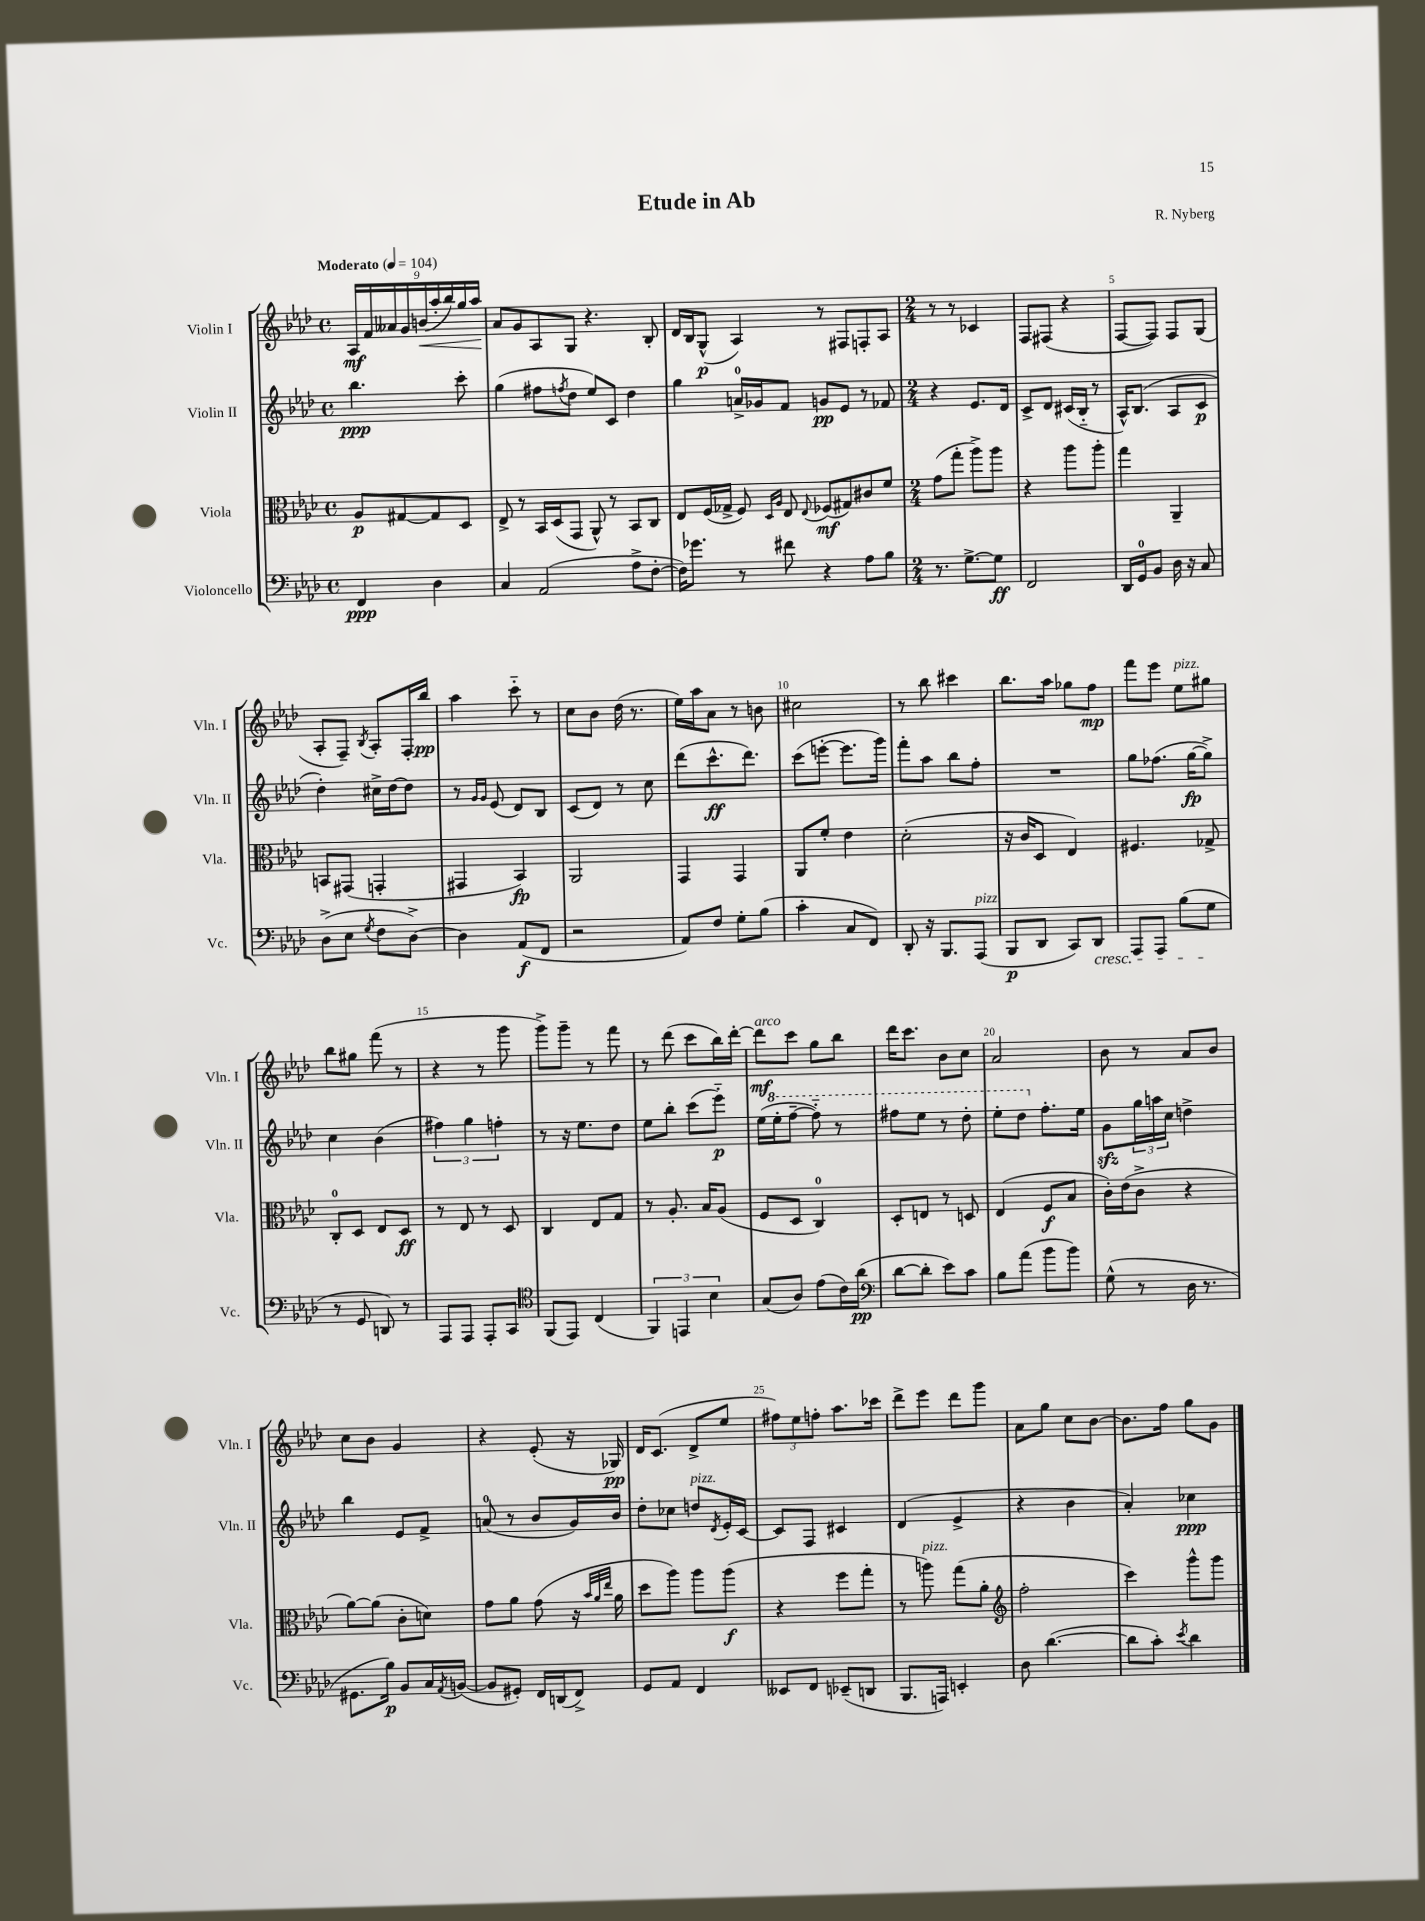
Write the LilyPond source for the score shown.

\header { title = "Etude in Ab" composer = "R. Nyberg" }
<<
\new StaffGroup <<
\new Staff = "s0" \with { instrumentName = "Violin I" shortInstrumentName = "Vln. I" } {
    \clef treble \key aes \major \defaultTimeSignature \time 4/4 \partial 2 \tempo "Moderato" 4 = 104
    \tuplet 9/8 { aes16\mf f'16 aeses'16 g'16 b'16\<( aes''16-. bes''16) g''16 aes''16 } |
    aes'8\! g'8 aes8 g8 r4. bes8-. |
    des'16 bes16 g8-^\p( aes4) r8 fis8 f8-. aes8 |
    \numericTimeSignature \time 2/4 r8 r8 ces'4 |
    f8 fis8( r4 |
    f8~ f8) f8 g8( |
    aes8-. f8--) \acciaccatura { bes8 } aes8-. f16-. bes''16\pp |
    aes''4 c'''8-_ r8 |
    c''8 bes'8 des''16( r8. |
    ees''16) aes''16 aes'8 r8 b'8 |
    cis''2 |
    r8 bes''8 cis'''4 |
    bes''8. aes''16 ges''8 f''8\mp |
    f'''8 ees'''8 ees''8^\markup { \italic "pizz." } gis''8 |
    bes''8 gis''8 f'''8( r8 |
    r4 r8 g'''8 |
    g'''8->) g'''8-- r8 f'''8 |
    r8 des'''8( c'''8 bes''16) des'''16~-. |
    des'''8\mf^\markup { \italic "arco" } c'''8 g''8 bes''8 |
    des'''16 c'''8. bes'8 c''8 |
    aes'2 |
    bes'8 r8 aes'8 bes'8 |
    c''8 bes'8 g'4 |
    r4 ees'8-.( r16 ges16\pp) |
    des'16 c'8.( des'8-> ees''8 |
    \tuplet 3/2 { fis''8) ees''8 f''8-. } aes''8. ces'''16 |
    des'''8-> ees'''8 des'''8 g'''8 |
    aes'8 g''8 c''8 bes'8~ |
    bes'8. f''16 g''8 g'8 \bar "|." |
}
\new Staff = "s1" \with { instrumentName = "Violin II" shortInstrumentName = "Vln. II" } {
    \clef treble \key aes \major \defaultTimeSignature \time 4/4 \partial 2
    bes''4.\ppp c'''8-. |
    g''4( fis''8 \acciaccatura { f''8 } des''8 ees''8) c'8 des''4 |
    g''4 a'16-0-> ges'16 f'8 g'8\pp ees'8 r8 fes'8 |
    \numericTimeSignature \time 2/4 r4 ees'8. des'16 |
    c'8-> des'8 cis'16( bes16-_ r8 |
    aes16-^) bes8.( aes8 c'8\p |
    des''4-.) cis''16-> des''16~ des''8 |
    r8 \grace { g'16 g'16 } ees'8( des'8) bes8 |
    c'8( des'8) r8 c''8 |
    des'''8( c'''8.-^\ff des'''8.) |
    c'''8( e'''8~-. e'''8. g'''16) |
    f'''8-. aes''8 bes''8 f''8-. |
    R2 |
    g''8 fes''8.( g''16~\fp g''8->) |
    c''4 bes'4( |
    \tuplet 3/2 { fis''4) g''4 f''4-. } |
    r8 r16 ees''8. des''8 |
    ees''8 bes''8-. c'''8( ees'''8-_\p) |
    ees''16( \ottava #1 ees'''16-. f'''8~-- f'''8-_) r8 |
    fis'''8 ees'''8 r8 des'''8-. |
    ees'''8-. des'''8 \ottava #0 f''8.-. ees''16 |
    g'8\sfz \tuplet 3/2 { g''16 a''16 c''16 } d''4-> |
    bes''4 ees'8 f'8-> |
    a'8-0( r8 bes'8 g'16) bes'16 |
    des''8-. ces''8 d''8^\markup { \italic "pizz." } \acciaccatura { des'8 } ees'16-. c'16~ |
    c'8 f8 cis'4 |
    des'4( ees'4-> |
    r4 bes'4 |
    aes'4-.) ces''4\ppp \bar "|." |
}
\new Staff = "s2" \with { instrumentName = "Viola" shortInstrumentName = "Vla." } {
    \clef alto \key aes \major \defaultTimeSignature \time 4/4 \partial 2
    aes8\p gis8~ gis8 des8 |
    ees8-> r8 bes,16 des16( g,8 aes,8-^) r8 bes,8 c8 |
    ees8 f16( ges16-> f8) \grace { des16 aes16 } ees8 \appoggiatura { ees8 } fes8\mf( gis8) cis'8 f'8 |
    \numericTimeSignature \time 2/4 g'8( g''8-. aes''8->) aes''8 |
    r4 aes''8 aes''8-. |
    g''4 aes,4-- |
    b,8 gis,8( g,4-. |
    gis,4 bes,4\fp) |
    aes,2 |
    g,4 g,4 |
    aes,8 f'8-. ees'4 |
    des'2-.( |
    r16 c'16 des8 ees4) |
    fis4. ges8-> |
    c8-0-. des8 ees8 des8\ff |
    r8 ees8 r8 des8 |
    c4 ees8 g8 |
    r8 aes8.-. bes16 aes8( |
    f8 des8 c4-0) |
    des8-. e8 r8 d8 |
    ees4( f8\f bes8 |
    c'16-.) ees'16( c'8-> r4 |
    aes'8~) aes'8( c'8-. d'8) |
    g'8 aes'8 g'8( r16 \grace { bes'32 aes'32 ees''32 } aes'16 |
    des''8 aes''8) aes''8 aes''8\f( |
    r4 f''8 g''8-. |
    r8 a''8^\markup { \italic "pizz." }) g''8( aes'8-. |
    \clef treble f''2-. |
    c'''4) g'''8-^ g'''8 \bar "|." |
}
\new Staff = "s3" \with { instrumentName = "Violoncello" shortInstrumentName = "Vc." } {
    \clef bass \key aes \major \defaultTimeSignature \time 4/4 \partial 2
    f,4\ppp des4 |
    c4 aes,2( aes8-> f8~-. |
    f16) ges'8. r8 fis'8 r4 aes8 bes8 |
    \numericTimeSignature \time 2/4 r8. g8.~-> g8\ff |
    f,2 |
    des,16 g,16-0 bes,8 des16 r16 c8 |
    des8->( ees8 \acciaccatura { g8 } f8 des8~->) |
    des4 aes,8\f( f,8 |
    r2 |
    aes,8) f8 g8-. bes8( |
    c'4-. c8 f,8) |
    des,8-. r16 bes,,8. aes,,8^\markup { \italic "pizz." }( |
    bes,,8\p des,8 c,8) des,8\cresc |
    aes,,8 aes,,8 bes8( g8\! |
    r8 g,8 d,8) r8 |
    aes,,8 aes,,8 aes,,8-. c,8 |
    \clef tenor f,8( ees,8) c4( |
    \tuplet 3/2 { f,4) e,4 bes4 } |
    g8( aes8) ees'8( c'16) aes'16\pp( |
    \clef bass des'8~ des'8-. ees'8) c'8 |
    bes8 aes'8( bes'8 bes'8) |
    g8-^( r8 des16 r8. |
    gis,8. bes16\p) bes,8 c16 \acciaccatura { aes,8 } b,16~( |
    b,8 gis,8-.) f,16 d,16( f,8->) |
    g,8 aes,8 f,4 |
    eeses,8 f,8 ees,8--( d,8 |
    bes,,8. a,,16) e,4-. |
    des8 des'4.~( |
    des'8 c'8-.) \acciaccatura { ees'8 } des'4 \bar "|." |
}
>>
>>
\layout { \context { \Score \override BarNumber.break-visibility = ##(#f #t #t) barNumberVisibility = #(every-nth-bar-number-visible 5) } }
